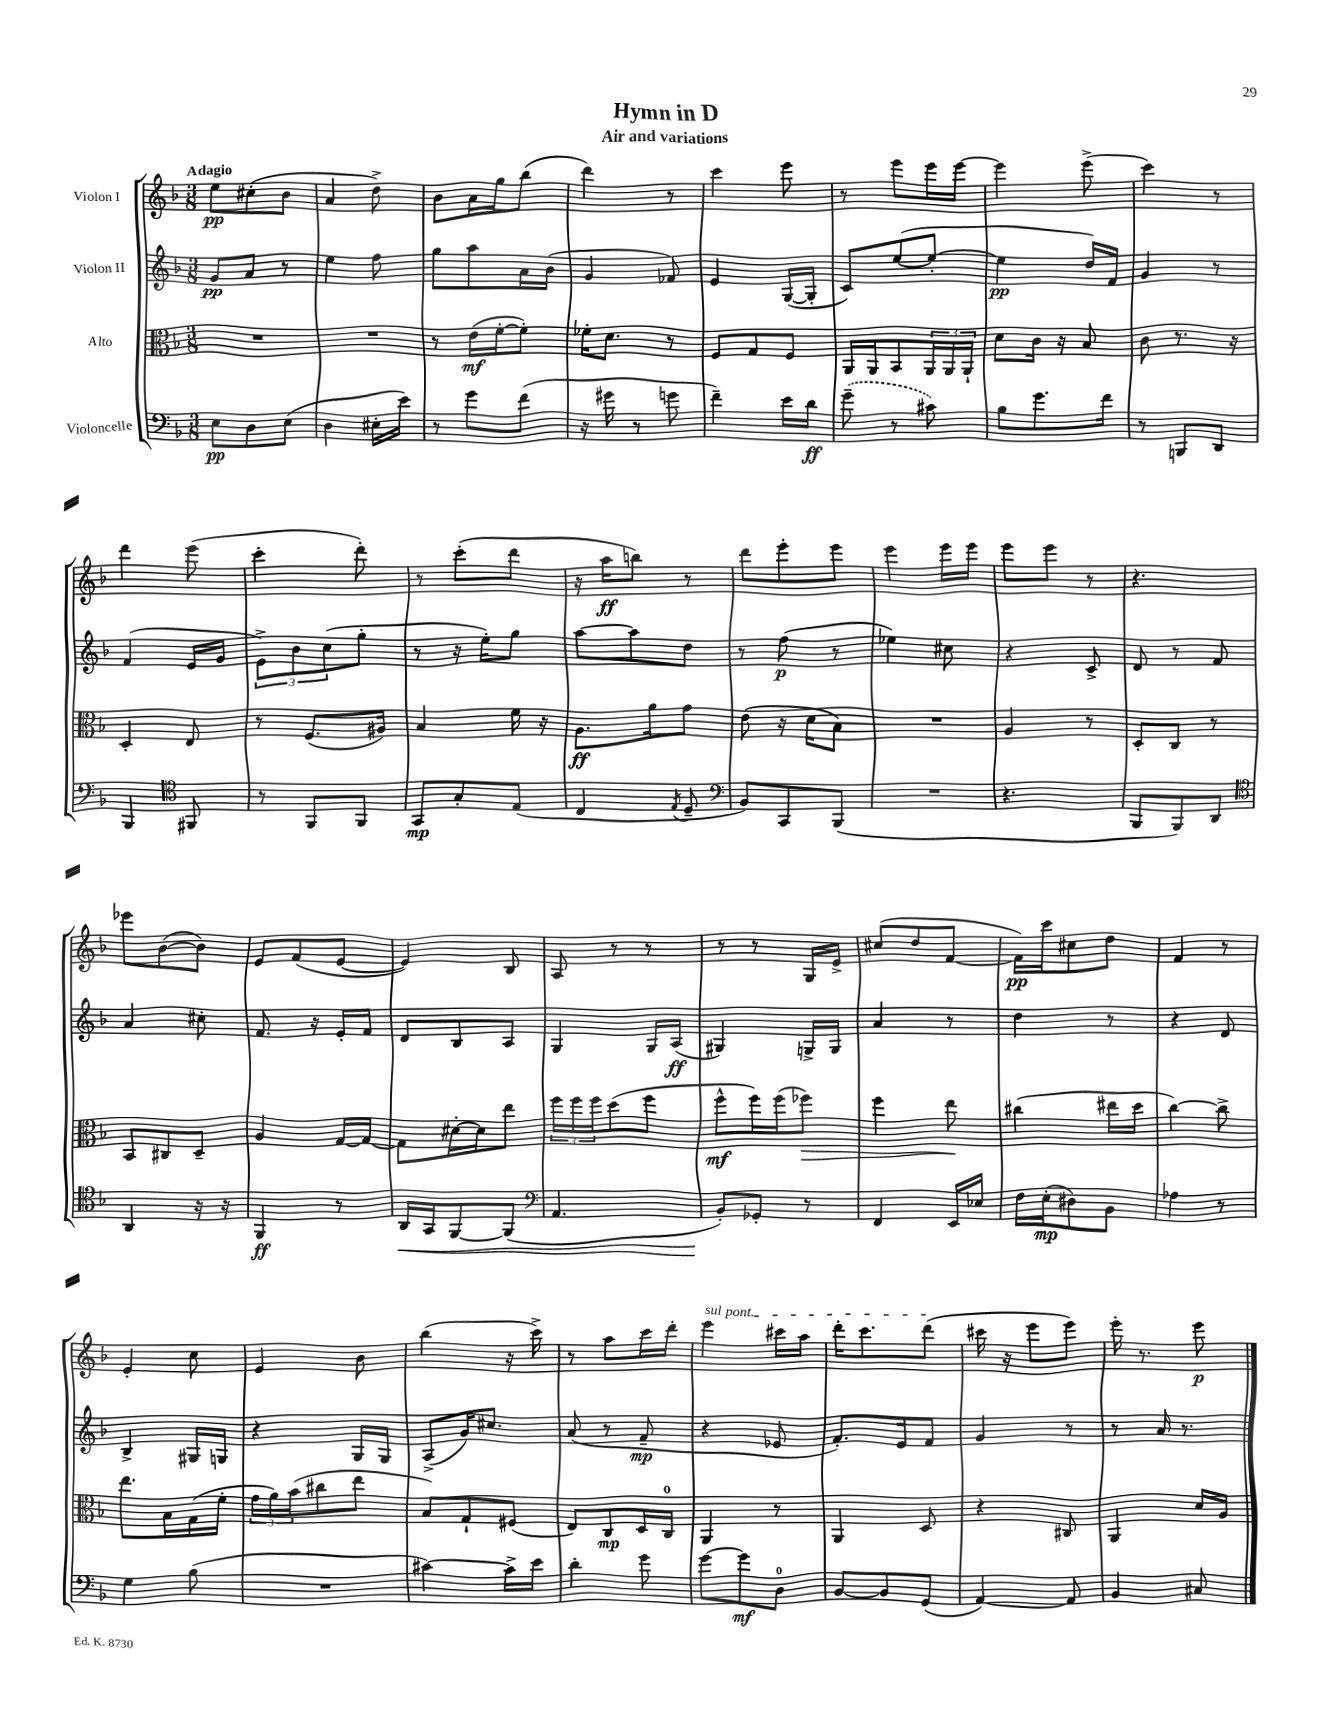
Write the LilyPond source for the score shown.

\header { title = "Hymn in D" subtitle = "Air and variations" }
<<
\new StaffGroup <<
\new Staff = "s0" \with { instrumentName = "Violon I" } {
    \clef treble \key f \major \numericTimeSignature \time 3/8 \tempo "Adagio"
    e''8\pp cis''8-.( bes'8 |
    a'4 d''8->) |
    bes'8 a'16 g''16 bes''8( |
    d'''4) r8 |
    c'''4 e'''8 |
    r8 e'''8 e'''16 e'''16~ |
    e'''4 e'''8->( |
    c'''4) r8 |
    d'''4 e'''8( |
    c'''4-. d'''8-.) |
    r8 c'''8-.( d'''8 |
    r16 a''16\ff b''8) r8 |
    d'''8 e'''8-. e'''8 |
    e'''4 e'''16 e'''16 |
    e'''8 e'''8 r8 |
    r4. |
    ees'''8 bes'8~( bes'8) |
    e'8 f'8( e'8~ |
    e'4) bes8 |
    a8 r8 r8 |
    r8 r8 g16 e'16-> |
    cis''8( d''8 f'8~ |
    f'16\pp) c'''16 cis''8 d''8 |
    f'4 r8 |
    e'4-. c''8 |
    e'4 bes'8 |
    bes''4( r16 c'''16->) |
    r8 a''8 c'''16 d'''16-. |
    \once \override TextSpanner.bound-details.left.text = \markup { \italic "sul pont." } e'''4\startTextSpan cis'''16 a''16 |
    d'''16-. c'''8. d'''8\stopTextSpan( |
    cis'''16 r16 e'''8 e'''8) |
    e'''16-. r8. e'''8\p \bar "|." |
}
\new Staff = "s1" \with { instrumentName = "Violon II" } {
    \clef treble \key f \major \numericTimeSignature \time 3/8
    g'8\pp a'8 r8 |
    e''4 f''8 |
    g''8 a''8 a'16 bes'16( |
    g'4 fes'8) |
    e'4 g16~( g16-. |
    c'8) e''8~( e''8~-. |
    e''4\pp d''16) f'16 |
    g'4 r8 |
    f'4( e'16 g'16 |
    \tuplet 3/2 { e'8->) bes'8 c''8( } g''8-. |
    r8 r16 e''16-.) g''8 |
    a''8~ a''8 d''8 |
    r8 f''8\p( r8 |
    ees''4) cis''8 |
    r4 c'8-> |
    d'8 r8 f'8 |
    a'4 cis''8-. |
    f'8. r16 e'16-. f'16 |
    d'8 bes8 a8 |
    g4 g16 a16\ff( |
    gis4) g16-> g16 |
    a'4 r8 |
    d''4 r8 |
    r4 d'8 |
    bes4-> gis16 g16 |
    r4 g16 g16 |
    a8->( g'16) cis''8. |
    a'8( r8 f'8--\mp |
    r4 ees'8 |
    f'8.-.) e'16 f'8 |
    g'4 r8 |
    r8 a'16 r8. \bar "|." |
}
\new Staff = "s2" \with { instrumentName = "Alto" } {
    \clef alto \key f \major \numericTimeSignature \time 3/8
    R4. |
    R4. |
    r8 e'16\mf( f'16~-. f'8-.) |
    fes'16-. d'8. r8 |
    f8 g8 f8 |
    a,16 a,16 bes,8 \tuplet 3/2 { a,16 a,16 a,16-! } |
    d'8 c'16 r16 bes8 |
    c'8 r8. r16 |
    d4-. e8 |
    r8 f8.( ais16) |
    bes4 f'16 r16 |
    a8.\ff a'16 g'8 |
    e'8( r16 d'16 bes8) |
    R4. |
    a4 r8 |
    d8-. c8 r8 |
    bes,8 cis8 d8-- |
    a4 g16~ g16~ |
    g8 dis'16~-. dis'16 e''8 |
    \tuplet 3/2 { f''16 f''16 f''16 } d''8( f''8 |
    f''8-^\mf f''16) f''16( fes''8\>) |
    f''4 e''8\! |
    cis''4( eis''16 d''16 |
    c''4~) c''8-> |
    e''8. bes16 g16( f'16-. |
    \tuplet 3/2 { g'16 a'16) bes'16( } cis''8 e''8 |
    bes8) g8-! fis8( |
    e8) c8\mp d16 c16-0 |
    a,4 r8 |
    a,4 d8 |
    r4 cis8 |
    a,4 d'16 a16 \bar "|." |
}
\new Staff = "s3" \with { instrumentName = "Violoncelle" } {
    \clef bass \key f \major \numericTimeSignature \time 3/8
    e8\pp d8 e8( |
    d4 eis16-. e'16) |
    r8 g'8 f'8( |
    r16 gis'16 r8 g'8 |
    f'4--) e'16 d'16\ff |
    \once \slurDashed g'8--( r8 cis'8) |
    bes8 g'8. f'16 |
    r8 b,,8 d,8 |
    bes,,4 \clef tenor fis,8 |
    r8 f,8 f,8 |
    g,8\mp g8-. e8( |
    c4 \acciaccatura { e8 } d8-- |
    \clef bass bes,8) c,8 bes,,8( |
    R4. |
    r4. |
    bes,,8 bes,,8) d,8 |
    \clef tenor a,4 r16 r16 |
    f,4\ff r8 |
    a,16\< g,16 f,8~ f,8( |
    \clef bass a,4. |
    bes,8-.\!) ges,8-. r8 |
    f,4 e,16 ees16 |
    f16 e16-.\mp( dis8) bes,8 |
    aes4 r8 |
    g4 bes8( |
    R4. |
    cis'4~) cis'16-> e'16 |
    d'4-. g'8 |
    g'8~ g'8\mf d8-0 |
    bes,8~ bes,8 g,8( |
    a,4~) a,8 |
    bes,4 cis8 \bar "|." |
}
>>
>>
\layout { \context { \Score \remove "Bar_number_engraver" } }
